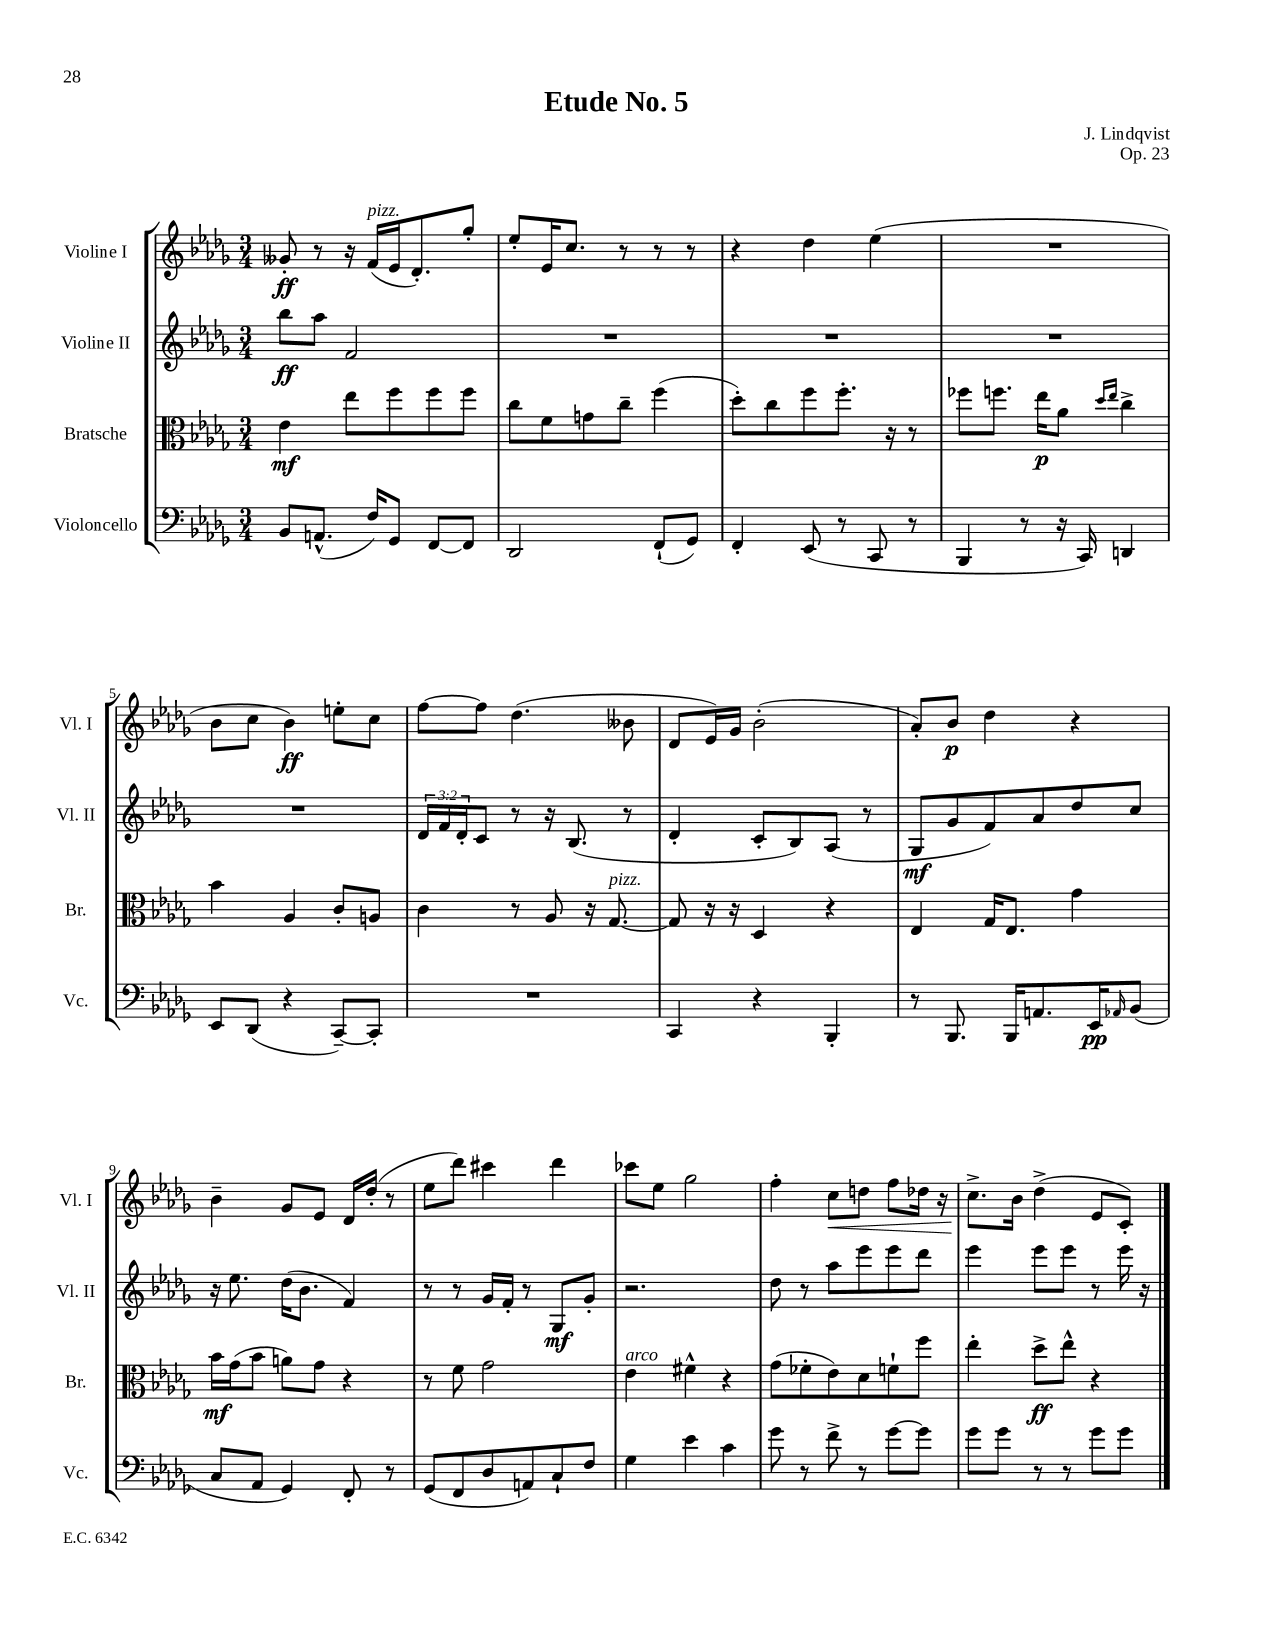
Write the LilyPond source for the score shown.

\header { title = "Etude No. 5" composer = "J. Lindqvist" opus = "Op. 23" }
<<
\new StaffGroup <<
\new Staff = "s0" \with { instrumentName = "Violine I" shortInstrumentName = "Vl. I" } {
    \clef treble \key des \major \numericTimeSignature \time 3/4
    geses'8-.\ff r8 r16 f'16^\markup { \italic "pizz." }( ees'16 des'8.-.) ges''8-. |
    ees''8-. ees'16 c''8. r8 r8 r8 |
    r4 des''4 ees''4( |
    R2. |
    bes'8 c''8 bes'4\ff) e''8-. c''8 |
    f''8~ f''8 des''4.( beses'8 |
    des'8 ees'16) ges'16 bes'2-.( |
    aes'8-.) bes'8\p des''4 r4 |
    bes'4-- ges'8 ees'8 des'16 des''16-.( r8 |
    ees''8 des'''8) cis'''4 des'''4 |
    ces'''8 ees''8 ges''2 |
    f''4-. c''8\< d''8 f''8 des''16 r16 |
    c''8.->\! bes'16 des''4->( ees'8 c'8-.) \bar "|." |
}
\new Staff = "s1" \with { instrumentName = "Violine II" shortInstrumentName = "Vl. II" } {
    \clef treble \key des \major \numericTimeSignature \time 3/4 \override Staff.TupletNumber.text = #tuplet-number::calc-fraction-text
    bes''8\ff aes''8 f'2 |
    R2. |
    R2. |
    R2. |
    R2. |
    \tuplet 3/2 { des'16 f'16 des'16-. } c'8 r8 r16 bes8.( r8 |
    des'4-. c'8-. bes8) aes8( r8 |
    ges8\mf ges'8 f'8) aes'8 des''8 c''8 |
    r16 ees''8. des''16( bes'8. f'4) |
    r8 r8 ges'16 f'16-. r8 ges8\mf ges'8-. |
    r2. |
    des''8 r8 aes''8 ees'''8 ees'''8 des'''8 |
    ees'''4 ees'''8 ees'''8 r8 ees'''16 r16 \bar "|." |
}
\new Staff = "s2" \with { instrumentName = "Bratsche" shortInstrumentName = "Br." } {
    \clef alto \key des \major \numericTimeSignature \time 3/4
    ees'4\mf ees''8 f''8 f''8 f''8 |
    c''8 f'8 g'8 c''8-- f''4( |
    des''8-.) c''8 f''8 f''8.-. r16 r8 |
    fes''8 f''8. ees''16\p aes'8 \grace { des''16 ees''16 } c''4-> |
    bes'4 aes4 c'8-. a8 |
    c'4 r8 aes8 r16 ges8.~^\markup { \italic "pizz." } |
    ges8 r16 r16 des4 r4 |
    ees4 ges16 ees8. ges'4 |
    bes'16\mf ges'16( bes'8 a'8) ges'8 r4 |
    r8 f'8 ges'2 |
    ees'4^\markup { \italic "arco" } fis'4-^ r4 |
    ges'8( fes'8-. ees'8) des'8 f'8-! f''8 |
    ees''4-. des''8->\ff ees''8-^ r4 \bar "|." |
}
\new Staff = "s3" \with { instrumentName = "Violoncello" shortInstrumentName = "Vc." } {
    \clef bass \key des \major \numericTimeSignature \time 3/4
    bes,8 a,8.-^( f16) ges,8 f,8~ f,8 |
    des,2 f,8-!( ges,8) |
    f,4-. ees,8( r8 c,8 r8 |
    bes,,4 r8 r16 c,16) d,4 |
    ees,8 des,8( r4 c,8~--) c,8-. |
    R2. |
    c,4 r4 bes,,4-. |
    r8 bes,,8. bes,,16 a,8. ees,16\pp \grace { aes,16 } bes,8( |
    c8 aes,8 ges,4) f,8-. r8 |
    ges,8( f,8 des8 a,8) c8-! f8 |
    ges4 ees'4 c'4 |
    ges'8 r8 f'8-> r8 ges'8~ ges'8 |
    ges'8 ges'8 r8 r8 ges'8 ges'8 \bar "|." |
}
>>
>>
